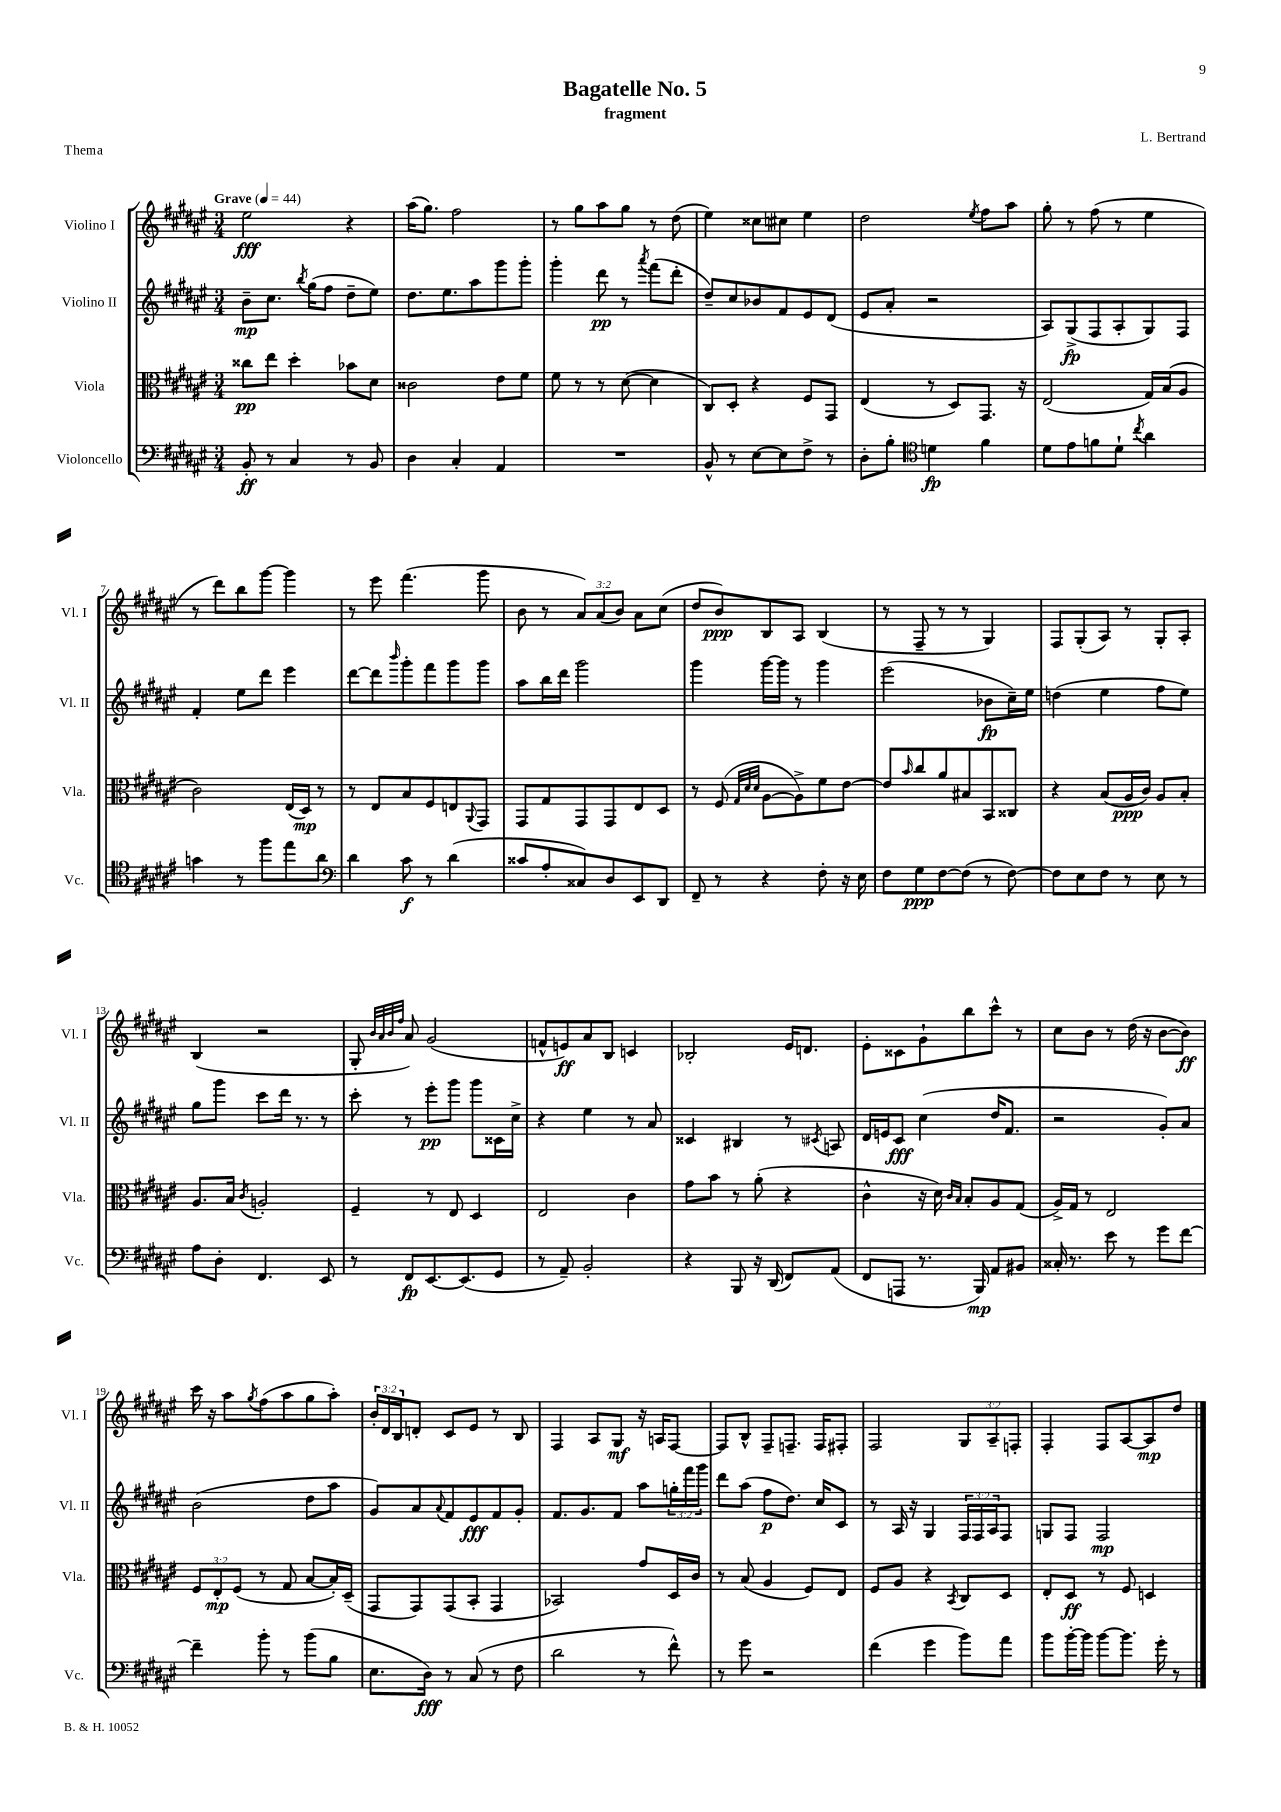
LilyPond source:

\header { title = "Bagatelle No. 5" composer = "L. Bertrand" subtitle = "fragment" piece = "Thema" }
<<
\new StaffGroup <<
\new Staff = "s0" \with { instrumentName = "Violino I" shortInstrumentName = "Vl. I" } {
    \clef treble \key fis \major \numericTimeSignature \time 3/4 \override Staff.TupletNumber.text = #tuplet-number::calc-fraction-text \tempo "Grave" 4 = 44
    eis''2\fff r4 |
    ais''16( gis''8.) fis''2 |
    r8 gis''8 ais''8 gis''8 r8 dis''8( |
    eis''4) cisis''8 cis''8 eis''4 |
    dis''2 \acciaccatura { eis''8 } fis''8 ais''8 |
    gis''8-. r8 fis''8( r8 eis''4 |
    r8 dis'''8) b''8 gis'''8~ gis'''4 |
    r8 eis'''8 fis'''4.( gis'''8 |
    b'8 r8 \tuplet 3/2 { ais'8) ais'8( b'8) } ais'8 cis''8( |
    dis''8 b'8\ppp) b8 ais8 b4( |
    r8 fis8-- r8 r8 gis4) |
    fis8 gis8-.( ais8) r8 gis8-. ais8-. |
    b4( r2 |
    gis8-. \grace { b'32 ais'32 b'32 fis''32 } ais'8) gis'2( |
    f'8-^ e'8\ff) ais'8 b8 c'4 |
    bes2-. eis'16 d'8. |
    eis'8-. cisis'8 gis'8-! b''8 cis'''8-^ r8 |
    cis''8 b'8 r8 dis''16( r16 b'8~ b'8\ff) |
    cis'''16 r16 ais''8 \acciaccatura { gis''8 } fis''8( ais''8 gis''8 ais''8-.) |
    \tuplet 3/2 { b'16-. dis'16 b16 } d'8-. cis'8 eis'8 r8 b8 |
    fis4 ais8 gis8\mf r16 a16 fis8~ |
    fis8 b8-^ fis8-- f8.-- f16 fis8-. |
    fis2 \tuplet 3/2 { gis8 ais8-- f8-. } |
    fis4-. fis8 ais8~ ais8\mp dis''8 \bar "|." |
}
\new Staff = "s1" \with { instrumentName = "Violino II" shortInstrumentName = "Vl. II" } {
    \clef treble \key fis \major \numericTimeSignature \time 3/4 \override Staff.TupletNumber.text = #tuplet-number::calc-fraction-text
    b'8--\mp cis''8. \acciaccatura { b''8 } gis''16( fis''8 dis''8-- eis''8) |
    dis''8. eis''8. ais''8 gis'''8 gis'''8-. |
    gis'''4-. dis'''8\pp r8 \acciaccatura { ais'''8 } fis'''8( dis'''8-. |
    dis''8--) cis''8 bes'8 fis'8 eis'8 dis'8( |
    eis'8 ais'8-. r2 |
    ais8) gis8->\fp( fis8 ais8-. gis8) fis8 |
    fis'4-. eis''8 dis'''8 eis'''4 |
    dis'''8~ dis'''8 \grace { b'''16 } gis'''8-. fis'''8 gis'''8 gis'''8 |
    ais''8 b''16 dis'''16 gis'''2 |
    gis'''4 gis'''16~ gis'''16 r8 gis'''4 |
    eis'''2( bes'8\fp cis''16--) eis''16 |
    d''4( eis''4 fis''8 eis''8) |
    gis''8 gis'''8 cis'''8 dis'''16 r8. r8 |
    cis'''8-. r8 eis'''8-.\pp gis'''8 gis'''8 cisis'16 cis''16-> |
    r4 eis''4 r8 ais'8 |
    cisis'4 bis4 r8 \acciaccatura { cis'8 } a8 |
    dis'16 e'16 cis'8\fff cis''4( dis''16 fis'8. |
    r2 gis'8-.) ais'8 |
    b'2( dis''8 ais''8 |
    gis'8) ais'8 \appoggiatura { ais'8 } fis'8 eis'8\fff fis'8 gis'8-. |
    fis'8. gis'8. fis'8 ais''8 \tuplet 3/2 { g''16-. fis'''16 gis'''16 } |
    dis'''8 ais''8( fis''8\p dis''8.) cis''16 cis'8 |
    r8 ais16 r16 gis4 \tuplet 3/2 { fis16 fis16 ais16 } fis8 |
    g8 fis8 fis2\mp \bar "|." |
}
\new Staff = "s2" \with { instrumentName = "Viola" shortInstrumentName = "Vla." } {
    \clef alto \key fis \major \numericTimeSignature \time 3/4 \override Staff.TupletNumber.text = #tuplet-number::calc-fraction-text
    cisis''8\pp eis''8 dis''4-. bes'8 dis'8 |
    cisis'2 eis'8 fis'8 |
    fis'8 r8 r8 dis'8~( dis'4 |
    cis8) dis8-. r4 fis8 gis,8 |
    eis4( r8 dis8) gis,8. r16 |
    eis2( gis16) b16( ais8 |
    cis'2) eis16( dis16\mp) r8 |
    r8 eis8 b8 fis8 e8 \appoggiatura { ais,8 } gis,8 |
    gis,8 gis8 gis,8 gis,8 eis8 dis8 |
    r8 fis8( \grace { gis32 dis'32 dis'32 } ais8~ ais8->) fis'8 eis'8~ |
    eis'8 \grace { b'16 } cis''8 ais'8 bis8 b,8 cisis8 |
    r4 b8( ais16\ppp cis'16) ais8 b8-. |
    ais8. b16 \acciaccatura { cis'8 } a2-. |
    fis4-- r8 eis8 dis4 |
    eis2 cis'4 |
    gis'8 b'8 r8 ais'8-.( r4 |
    cis'4-^ r16 dis'16) \grace { cis'16 b16 } b8-. ais8 gis8( |
    ais16->) gis16 r8 eis2 |
    \tuplet 3/2 { fis8 eis8-.\mp fis8( } r8 gis8 b8~ b16-.) dis16--( |
    gis,8 gis,8) gis,8( b,8-. gis,4 |
    bes,2) gis'8 dis16 cis'16 |
    r8 b8( ais4 fis8) eis8 |
    fis8 ais8 r4 \acciaccatura { b,8 } cis8 dis8 |
    eis8-. dis8\ff r8 fis8 d4 \bar "|." |
}
\new Staff = "s3" \with { instrumentName = "Violoncello" shortInstrumentName = "Vc." } {
    \clef bass \key fis \major \numericTimeSignature \time 3/4
    b,8-.\ff r8 cis4 r8 b,8 |
    dis4 cis4-. ais,4 |
    R2. |
    b,8-^ r8 eis8~ eis8 fis8-> r8 |
    dis8-. b8-. \clef tenor d'4\fp fis'4 |
    dis'8 eis'8 f'8 dis'8-! \acciaccatura { cis''8 } ais'4 |
    g'4 r8 fis''8 eis''8 ais'8 |
    \clef bass dis'4 cis'8\f r8 dis'4( |
    cisis'8 ais8-. cisis8) dis8 eis,8 dis,8 |
    fis,8-- r8 r4 fis8-. r16 eis16 |
    fis8 gis8\ppp fis8~ fis8( r8 fis8~) |
    fis8 eis8 fis8 r8 eis8 r8 |
    ais8 dis8-. fis,4. eis,8 |
    r8 fis,8\fp eis,8.~ eis,8.( gis,8 |
    r8 ais,8--) b,2-. |
    r4 b,,8 r16 dis,16( fis,8) ais,8( |
    fis,8 a,,8 r8. b,,16\mp) ais,8 bis,8 |
    cisis16-. r8. eis'8 r8 gis'8 fis'8~ |
    fis'4-- b'8-. r8 b'8( b8 |
    eis8. dis16\fff) r8 cis8( r8 fis8 |
    dis'2 r8 fis'8-^) |
    r8 gis'8 r2 |
    fis'4( gis'4 b'8) ais'8 |
    b'8 b'16~-. b'16 b'8~ b'8. gis'16-. r8 \bar "|." |
}
>>
>>
